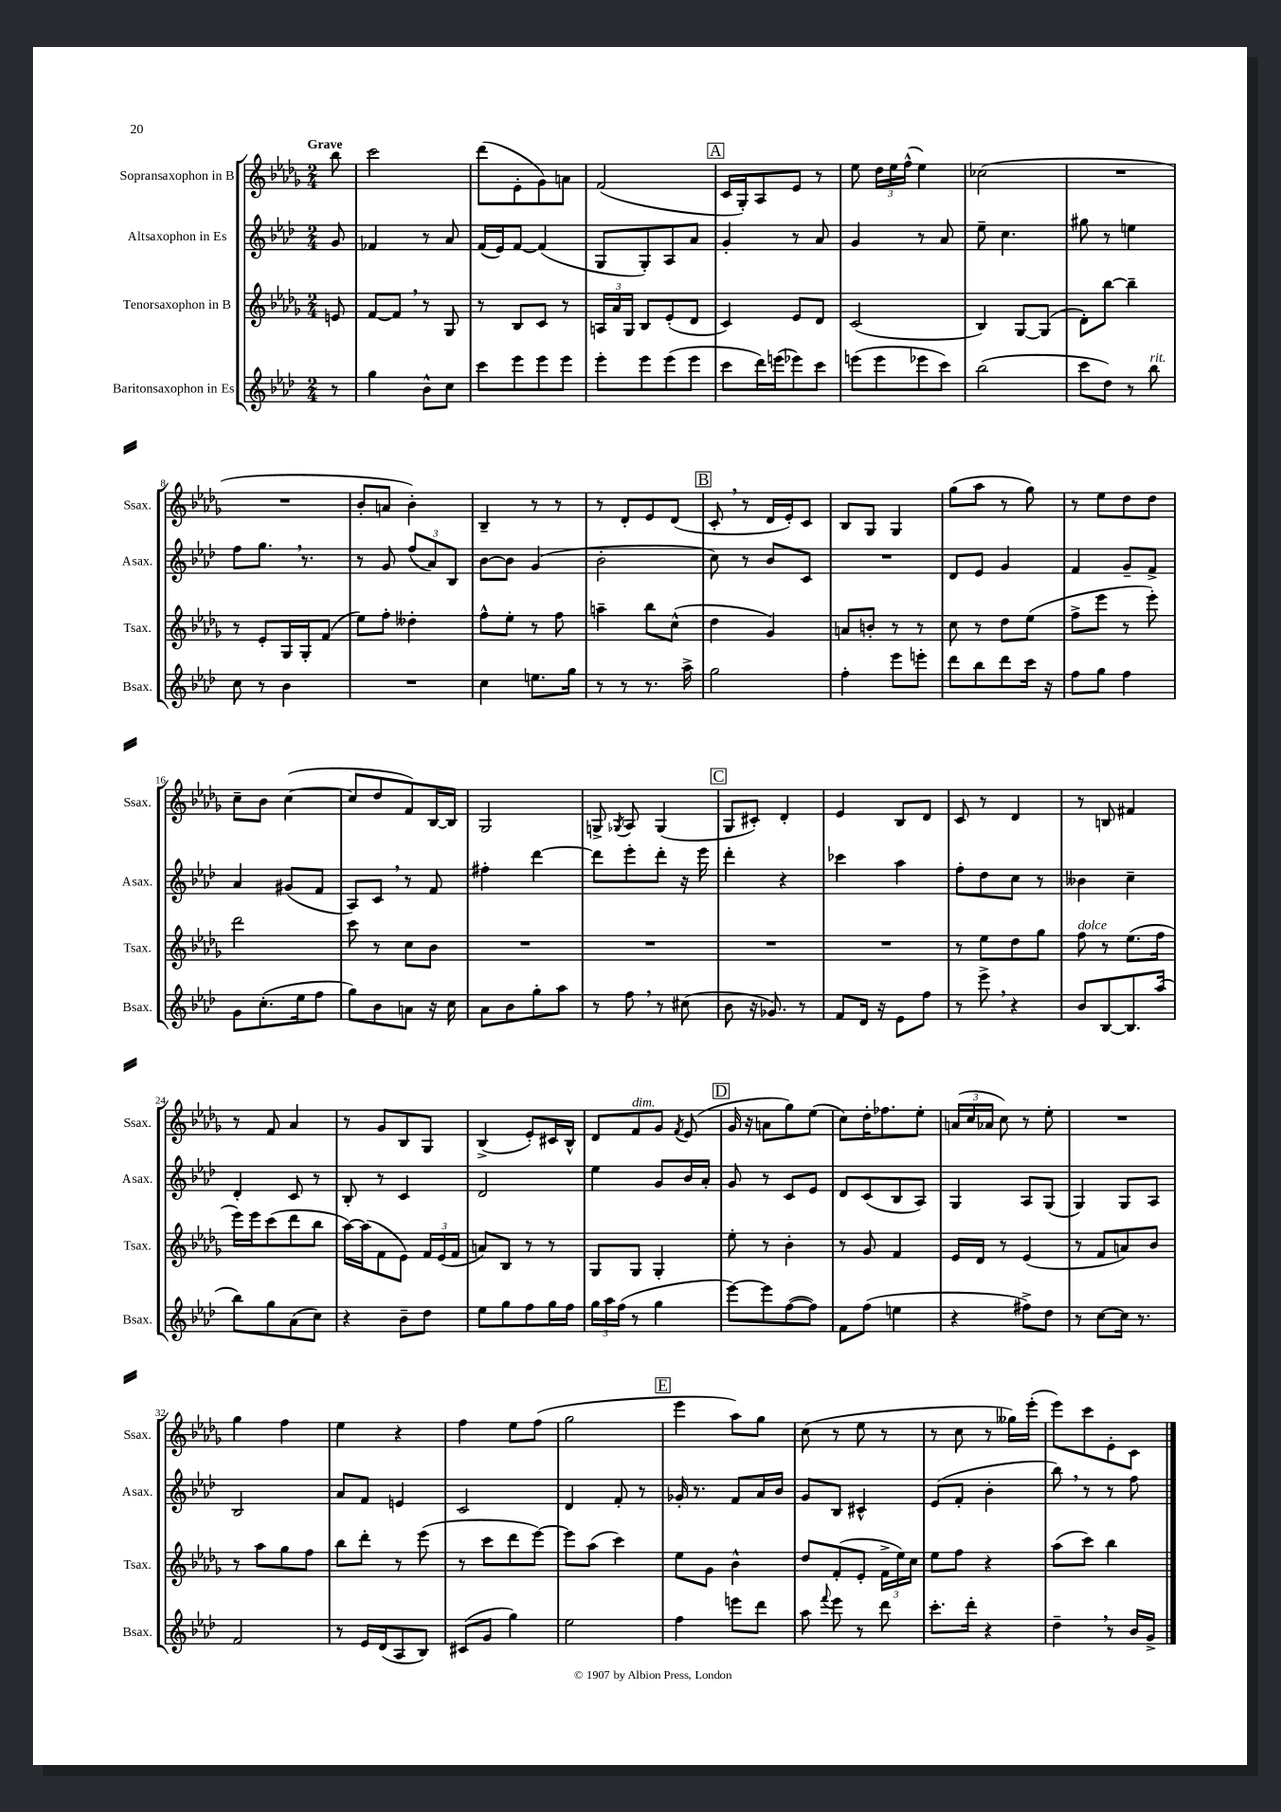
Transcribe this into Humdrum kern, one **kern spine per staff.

**kern	**kern	**kern	**kern
*part4	*part3	*part2	*part1
*staff4	*staff3	*staff2	*staff1
*I"Baritonsaxophon in Es	*I"Tenorsaxophon in B	*I"Altsaxophon in Es	*I"Sopransaxophon in B
*I'Bsax.	*I'Tsax.	*I'Asax.	*I'Ssax.
*clefG2	*clefG2	*clefG2	*clefG2
*k[b-e-a-d-]	*k[b-e-a-d-g-]	*k[b-e-a-d-]	*k[b-e-a-d-g-]
*M2/4	*M2/4	*M2/4	*M2/4
=	=	=	=
!	!	!	!LO:TX:a:B:t=Grave
8r	8en/	8g/	8bb-\
=1	=1	=1	=1
4gg\	[8f/L	4f-X/	2ccc\
.	8f,/J]	.	.
8b-^^\L	8r	8r	.
8cc\J	8G-/	8a-/	.
=2	=2	=2	=2
8ccc\L	8r	(16f/LL	(8ddd-\L
.	.	16e-/J)	.
8eee-\	8B-/L	[8f/J	8e-'\
8eee-\	8c/J	(4f/]	8g-\)
8eee-\J	8r	.	8an\J
=3	=3	=3	=3
8eee-'\L	24An/LL	8G/L	(2f/
.	24a-/	.	.
.	24G-/JJ	.	.
8eee-\	8B-/L	8G'/)	.
(8eee-\	(8e-'/	8A-/	.
8eee-\J	8d-/J	8a-/J	.
!!LO:REH:place=s1:t=A
=4	=4	=4	=4
8ccc\L	4c/)	4g'/	16c/LL
.	.	.	16G-'/J)
16ddd-\L)	.	.	8A-/
(16eeen\J	.	.	.
8eee-X\)	8e-/L	8r	8e-/J
8ccc\J	8d-/J	8a-/	8r
=5	=5	=5	=5
(8eeen\L	(2c/	4g/	8ee-\
8eee\	.	.	24dd-\LL
.	.	.	24ee-\
.	.	.	(24ff^^\JJ
8eee-X\	.	8r	4ee-\)
8ccc\J)	.	8a-/	.
=6	=6	=6	=6
(2bb-\	4B-/)	8ee-~\	(2cc-X\
.	.	4.cc\	.
.	[8G-/L	.	.
.	(8G-/J]	.	.
=7	=7	=7	=7
8ccc\L	8d-'\L)	8gg#X\	2r
8dd-\J)	[8bb-\J	8r	.
8r	4bb-~\]	4een\	.
!LO:TX:a:i:t=rit.	!	!	!
8bb-\	.	.	.
!!LO:LB:g=z
=8	=8	=8	=8
8cc\	8r	8ff\L	2r
8r	8e-'/L	8.gg,\J	.
4b-\	16G-/L	.	.
.	16G-'/J	8.r	.
.	(8f/J	.	.
=9	=9	=9	=9
2r	8ee-\L)	8r	8b-'/L
.	8ff'\J	8g/	8an/J
.	4dd--X'\	(12ff/L	4b-'\)
.	.	12a-/)	.
.	.	12B-/J	.
=10	=10	=10	=10
4cc\	8ff^^\L	[8b-\L	4B-~/
.	8ee-'\J	8b-\J]	.
8.een\L	8r	(4g/	8r
.	8ff\	.	8r
16gg\Jk	.	.	.
=11	=11	=11	=11
8r	4aan~\	2b-'\	8r
8r	.	.	8d-'/L
8.r	8bb-\L	.	8e-/
.	(8cc^^\J	.	(8d-/J
16aa-^\	.	.	.
!!LO:REH:place=s1:t=B
=12	=12	=12	=12
2gg\	4dd-\	8cc\)	8c',/
.	.	8r	8r
.	4g-/)	8b-/L	16d-/LL
.	.	.	16e-'/J)
.	.	8c/J	8c/J
=13	=13	=13	=13
4ff'\	8an/L	2r	8B-/L
.	8bn'/J	.	8G-/J
8eee-\L	8r	.	4G-/
8eeen'\J	8r	.	.
=14	=14	=14	=14
8ddd-\L	8cc\	8d-/L	(8gg-\L
8bb-\	8r	8e-/J	8aa-\J
8ddd-\	8dd-\L	4g/	8r
16ccc\Jk	(8ee-\J	.	8gg-\)
16r	.	.	.
=15	=15	=15	=15
8ff\L	8ff^\L	4f/	8r
8gg\J	8eee-\J	.	8ee-\L
4ff\	8r	8g~/L	8dd-\
.	8eee-'\)	8f^/J	8dd-\J
!!LO:LB:g=z
=16	=16	=16	=16
8g\L	2ddd-\	4a-/	8cc~\L
(8.cc'\	.	.	8b-\J
.	.	(8g#X/L	([4cc\
16ee-\k	.	.	.
8ff\J	.	8f/J	.
=17	=17	=17	=17
8gg\L)	8ccc\	8A-/L)	8cc/L]
8b-\	8r	8c,/J	8dd-/
8an\J	8cc\L	8r	8f/)
16r	8b-\J	8f/	[16B-/L
16cc\	.	.	16B-/JJ]
=18	=18	=18	=18
8a-\L	2r	4ff#X'\	2G-/
8b-\	.	.	.
8gg'\	.	[4ddd-\	.
8aa-\J	.	.	.
=19	=19	=19	=19
8r	2r	8ddd-\L]	8Gn^/
.	.	.	8qG-X/
8ff,\	.	8eee-'\	8A-/
8r	.	8ddd-'\J	(4G-/
(8cc#X\	.	16r	.
.	.	16eee-\	.
!!LO:REH:place=s1:t=C
=20	=20	=20	=20
8b-\	2r	4ddd-'\	8G-/L
16r	.	.	8c#X'/J)
8.g-X/)	.	.	.
.	.	4r	4d-'/
8r	.	.	.
=21	=21	=21	=21
8f/L	2r	4ccc-X\	4e-/
16d-/Jk	.	.	.
16r	.	.	.
8e-\L	.	4aa-\	8B-/L
8ff\J	.	.	8d-/J
=22	=22	=22	=22
8r	8r	8ff'\L	8c/
8eee-^,\	8ee-\L	8dd-\	8r
4r	8dd-\	8cc\J	4d-/
.	8gg-\J	8r	.
=23	=23	=23	=23
!	!LO:TX:a:i:t=dolce	!	!
8b-/L	8ff\	4b--X\	8r
[8B-/	8r	.	8Bn/
8.B-/]	(8.ee-\L	4cc~\	4f#X/
(16aa-/Jk	16ff\Jk	.	.
!!LO:LB:g=z
=24	=24	=24	=24
8bb-\L)	16eee-\LL)	4d-'/	8r
.	16eee-\J	.	.
8gg\	(8ccc\	.	8f/
(8a-\	8ddd-\	8c/	4a-/
8cc\J)	8bb-\J	8r	.
=25	=25	=25	=25
4r	[16aa-\LL)	8B-'/	8r
.	(16aa-\J]	.	.
.	8f\	8r	8g-/L
8b-~\L	8e-\J)	4c/	8B-/
8dd-\J	24f/LL	.	8G-/J
.	(24e-/	.	.
.	24f/JJ	.	.
=26	=26	=26	=26
8ee-\L	8an/L)	2d-/	(4B-^/
8gg\	8B-/J	.	.
8ff\	8r	.	8e-'/L)
16gg\L	8r	.	16c#X/L
16ff\JJ	.	.	16B-^^/JJ
=27	=27	=27	=27
24gg\LL	8G-/L	4ee-\	8d-/L
24aa-\	.	.	.
(24ff\JJ	.	.	.
!	!	!	!LO:TX:a:i:t=dim.
8r	8G-/J	.	8f/
4gg\	4G-'/	8g/L	8g-/J
.	.	.	8qf/
.	.	16b-/L	(8e-/
.	.	16a-'/JJ	.
!!LO:REH:place=s1:t=D
=28	=28	=28	=28
[8eee-\L)	8ee-'\	8g/	16g-/
.	.	.	16r
8eee-\]	8r	8r	8an\L
([8ff\	4b-'\	8c/L	8gg-\)
8ff\J])	.	8e-/J	(8ee-\J
=29	=29	=29	=29
8f\L	8r	8d-/L	8cc\L)
(8ff\J	8g-/	(8c/	16dd-'\K
.	.	.	8.ff-X\
4een\	4f/	8B-/	.
.	.	8A-/J)	8ee-'\J
=30	=30	=30	=30
4r	16e-/LL	4G/	(24an/LL
.	.	.	24cc/
.	16d-/JJ	.	.
.	.	.	24a-X/JJ
.	8r	.	8cc\)
8ff#X^\L)	(4e-/	8A-/L	8r
8dd-\J	.	(8G/J	8ee-'\
=31	=31	=31	=31
8r	8r	4G/)	2r
[8cc\L	8f/L	.	.
16cc\Jk]	8an/)	8G/L	.
8.r	.	.	.
.	8b-/J	8A-/J	.
!!LO:LB:g=z
=32	=32	=32	=32
2f/	8r	2B-/	4gg-\
.	8aa-\L	.	.
.	8gg-\	.	4ff\
.	8ff\J	.	.
=33	=33	=33	=33
8r	8bb-\L	8a-/L	4ee-\
16e-/LL	8ddd-'\J	8f/J	.
(16d-/J	.	.	.
8A-/	8r	4en/	4r
8B-/J)	(8eee-\	.	.
=34	=34	=34	=34
(8c#X/L	8r	2c/	4ff\
8g/J	8ccc\L	.	.
4gg\)	8ddd-\	.	8ee-\L
.	[8eee-\J)	.	(8ff\J
=35	=35	=35	=35
2ee-\	8eee-\L]	4d-/	2gg-\
.	(8aa-\J	.	.
.	4ccc\)	8f'/	.
.	.	8r	.
!!LO:REH:place=s1:t=E
=36	=36	=36	=36
4ff\	8ee-\L	16g-X'/	4eee-\
.	.	8.r	.
.	8g-\J	.	.
8eeen\L	4b-^^\	8f/L	8aa-\L)
8ddd-\J	.	16a-/L	8gg-\J
.	.	16b-/JJ	.
=37	=37	=37	=37
8aa-\	8dd-/L	8g/L	(8cc\
8qqfff/	.	.	.
8eee-\	(8f'/	8B-/J	8r
8r	8e-'/J	4c#X^^/	8ee-\
8ddd-\	24f^\LL	.	8r
.	24ee-\)	.	.
.	24cc\JJ	.	.
=38	=38	=38	=38
8.ccc'\L	8ee-\L	(8e-/L	8r
.	8ff\J	8f'/J	8cc\
16ddd-'\Jk	.	.	.
4r	4r	4b-'\	8r
.	.	.	16gg--X\LL)
.	.	.	(16eee-'\JJ
=39	=39	=39	=39
4dd-~,\	(8aa-\L	8bb-,\)	8eee-\L)
.	8ccc\J)	8r	8ccc\
8r	4bb-\	8r	8e-'\
16b-/LL	.	8ff\	8c\J
16g^/JJ	.	.	.
==	==	==	==
*-	*-	*-	*-
